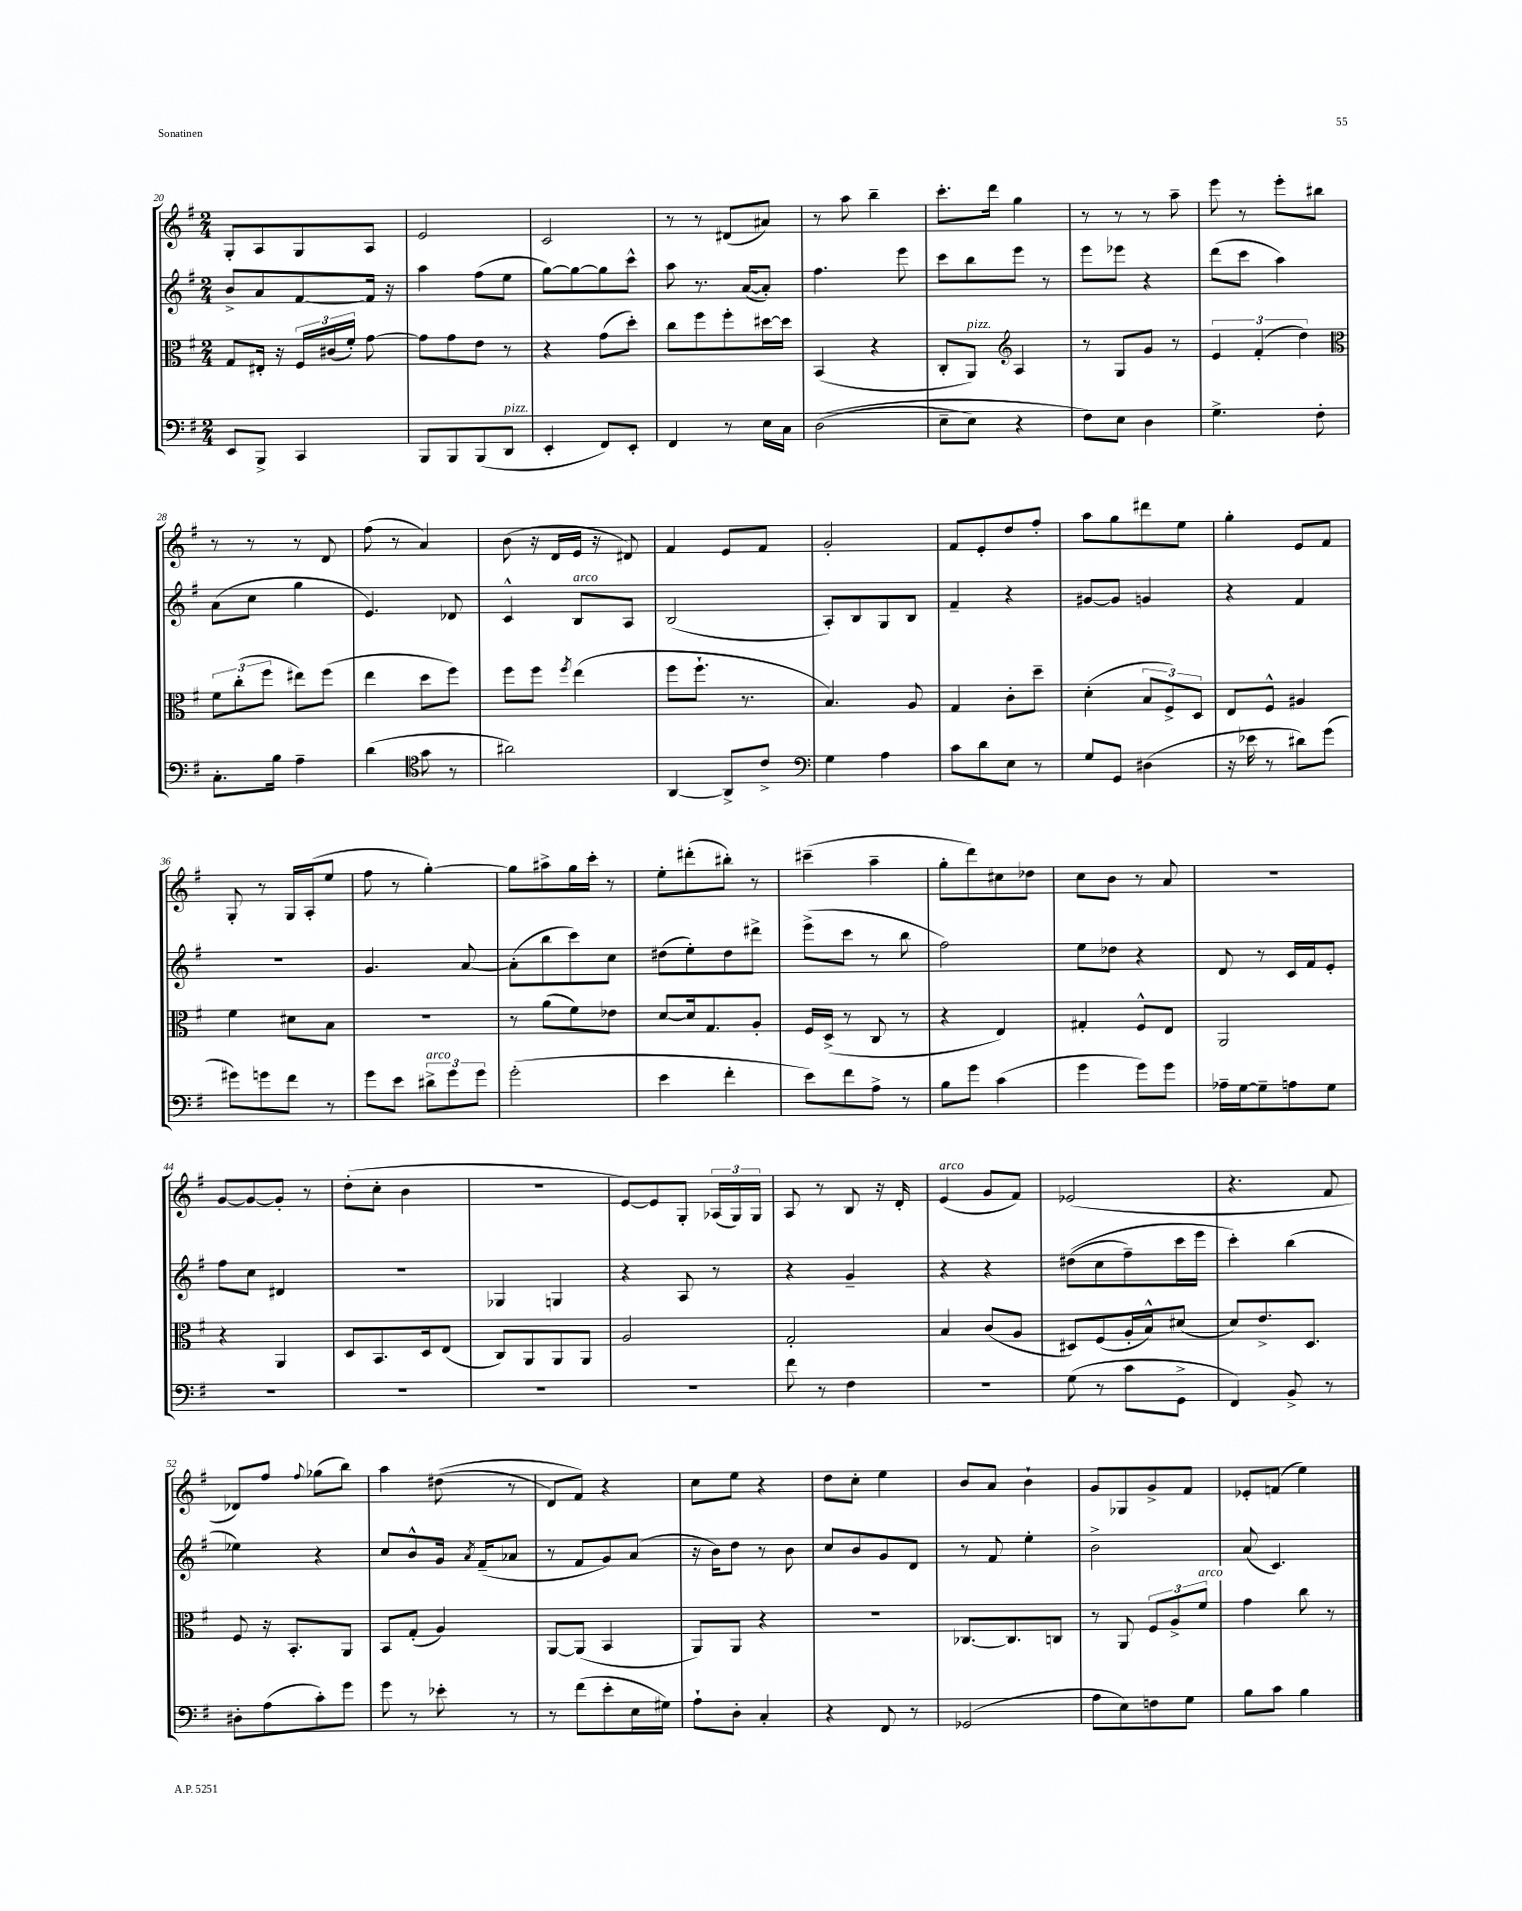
<<
\new StaffGroup <<
\new Staff = "s0" {
    \clef treble \key g \major \numericTimeSignature \time 2/4
    \autoBeamOff g8[-. a8 g8 a8] |
    e'2 |
    c'2 |
    r8 r8 dis'8[( ais'8]) |
    r8 a''8 b''4-- |
    c'''8.[-. d'''16] g''4 |
    r8 r8 r8 a''8-- |
    e'''8 r8 e'''8[-. bis''8] |
    r8 r8 r8 d'8 |
    fis''8( r8 a'4) |
    b'8( r16 d'16[ e'16] r16 dis'8) |
    fis'4 e'8[ fis'8] |
    g'2-. |
    fis'8[ e'8-. d''8 fis''8]-. |
    a''8[ g''8 dis'''8 e''8] |
    g''4-. e'8[ fis'8] |
    g8-. r8 g16[ a16-.( e''8] |
    fis''8 r8 g''4~-.) |
    g''8[ ais''8-> g''16 c'''16]-. r8 |
    e''8[-. dis'''8-.( bis''8]-.) r8 |
    cis'''4--( a''4-- |
    g''8[-. d'''8) cis''8 des''8] |
    c''8[ b'8] r8 a'8 |
    r2 |
    g'8[~ g'8~ g'8]-. r8 |
    d''8[-.( c''8]-. b'4 |
    r2 |
    e'8[~) e'8 g8]-. \tuplet 3/2 { aes16[( g16) g16] } |
    a8 r8 b8 r16 d'16-. |
    e'4^\markup { \italic "arco" }( g'8[ fis'8]) |
    ees'2( |
    r4. fis'8 |
    des'8[) fis''8] \appoggiatura { fis''8 } ges''8[( b''8]) |
    a''4 dis''8(\( r8 |
    d'8[) fis'8]\) r4 |
    c''8[ e''8] r4 |
    d''8[ c''8]-. e''4 |
    b'8[ a'8] b'4-! |
    g'8[ ges8 g'8-> fis'8] |
    ees'8[-. f'8]( e''4) \bar "|." |
}
\new Staff = "s1" {
    \clef treble \key g \major \numericTimeSignature \time 2/4
    \autoBeamOff b'8[-> a'8 fis'8~ fis'16] r16 |
    a''4 fis''8[( e''8] |
    g''8[~) g''8~ g''8 c'''8]-^ |
    a''8 r8. a'16[~( a'8]-.) |
    fis''4. e'''8 |
    c'''8[ b''8 e'''8] r8 |
    e'''8[ ees'''8] r4 |
    d'''8[( c'''8] a''4) |
    a'8[( c''8] g''4 |
    e'4.) des'8 |
    c'4-^ b8[^\markup { \italic "arco" } a8] |
    b2( |
    a8[-.) b8 g8 b8] |
    fis'4-- r4 |
    gis'8[~ gis'8] g'4 |
    r4 fis'4 |
    r2 |
    g'4. a'8~ |
    a'8[-.( b''8 c'''8) c''8] |
    dis''8[( e''8-.) dis''8 dis'''8]-> |
    e'''8[->( c'''8] r8 b''8 |
    fis''2) |
    e''8[ des''8] r4 |
    d'8 r8 c'16[ fis'16 e'8]-. |
    fis''8[ c''8] dis'4 |
    r2 |
    ges4 g4 |
    r4 a8 r8 |
    r4 g'4-- |
    r4 r4 |
    dis''8[(\( c''8 fis''8--) c'''16 e'''16] |
    c'''4-.\) b''4( |
    ees''4) r4 |
    c''8[ b'8-^ g'16] \acciaccatura { a'8 } fis'16[--( aes'8] |
    r8 fis'8[ g'8) a'8]( |
    r16 b'16[) d''8] r8 b'8 |
    c''8[ b'8 g'8 d'8] |
    r8 fis'8 e''4-. |
    b'2-> |
    a'8( c'4.) \bar "|." |
}
\new Staff = "s2" {
    \clef alto \key g \major \numericTimeSignature \time 2/4
    \autoBeamOff g8[ eis16]-. r16 \tuplet 3/2 { fis16[ cis'16( fis'16]-.) } g'8~ |
    g'8[ g'8 e'8] r8 |
    r4 g'8[( d''8]-.) |
    c''8[ fis''8 fis''8-. dis''16~ dis''16] |
    b,4( r4 |
    c8[-. a,8]^\markup { \italic "pizz." }) \clef treble a4 |
    r8 g8[ g'8] r8 |
    \tuplet 3/2 { e'4 fis'4-.( d''4) } |
    \clef alto \tuplet 3/2 { fis'8[ c''8-.( fis''8] } eis''8[) fis''8]( |
    e''4 d''8[ fis''8]) |
    fis''8[ fis''8] \acciaccatura { fis''8 } e''4( |
    fis''8[ fis''8.]-! r8. |
    b4.) a8 |
    g4 c'8[-. d''8]-- |
    d'4-.( \tuplet 3/2 { b8[ fis8->) d8] } |
    e8[ fis8]-^ ais4 |
    fis'4 dis'8[ b8] |
    r2 |
    r8 a'8[( fis'8) ees'8] |
    d'8[~ d'16 g8. a8]-. |
    fis16[ d16]->( r8 c8 r8 |
    r4 e4) |
    gis4-. fis8[-^ e8] |
    a,2 |
    r4 a,4 |
    d8[ b,8. d16 e8]( |
    c8[) a,8 a,8 a,8] |
    a2 |
    g2-. |
    b4 c'8[( a8] |
    dis8[) fis8( a16-. b16-^) dis'8]( |
    d'8[) e'8.-> d8.] |
    fis8 r16 b,8.[-. a,8] |
    b,8[ g8]-.( a4) |
    a,8[~ a,8]( b,4 |
    a,8[) a,8] r4 |
    R2 |
    ces8.[~ ces8. c8] |
    r8 a,8 \tuplet 3/2 { fis8[ a8-> fis'8]^\markup { \italic "arco" } } |
    g'4 c''8 r8 \bar "|." |
}
\new Staff = "s3" {
    \clef bass \key g \major \numericTimeSignature \time 2/4
    \autoBeamOff e,8[ b,,8]-> c,4 |
    b,,8[ b,,8 b,,8( d,8]^\markup { \italic "pizz." } |
    e,4-. fis,8[) e,8]-. |
    fis,4 r8 e16[ c16] |
    d2(\( |
    e8[-- e8]) r4 |
    fis8[\) e8] d4 |
    g4.-> fis8-. |
    c8.[-. b16] a4-- |
    d'4( \clef tenor g'8 r8 |
    ais'2) |
    a,4~ a,8[-> c'8]-> |
    \clef bass g4 a4 |
    c'8[ d'8 e8] r8 |
    g8[ g,8] dis4( |
    r16 ees'16 r8 dis'8[) g'8]( |
    gis'8[) g'8 fis'8] r8 |
    g'8[ e'8] \tuplet 3/2 { dis'8[->^\markup { \italic "arco" } g'8 g'8] } |
    g'2-.( |
    e'4 fis'4-. |
    e'8[) fis'8 a8]-> r8 |
    b8[ g'8] c'4( |
    g'4 g'8[) g'8] |
    aes16[-- g16~ g8-- a8 g8] |
    R2 |
    R2 |
    R2 |
    R2 |
    fis'8 r8 fis4 |
    R2 |
    g8( r8 c'8[ g,8]-> |
    fis,4) b,8-> r8 |
    dis8[-. a8( c'8-.) g'8] |
    g'8 r8 ees'8-. r8 |
    r8 fis'8[( e'8-. e16 gis16]) |
    a8[-! d8]-. c4-. |
    r4 fis,8 r8 |
    ges,2( |
    a8[ e8) f8 g8] |
    b8[ c'8] b4 \bar "|." |
}
>>
>>
\layout { \context { \Score currentBarNumber = #20 } }
